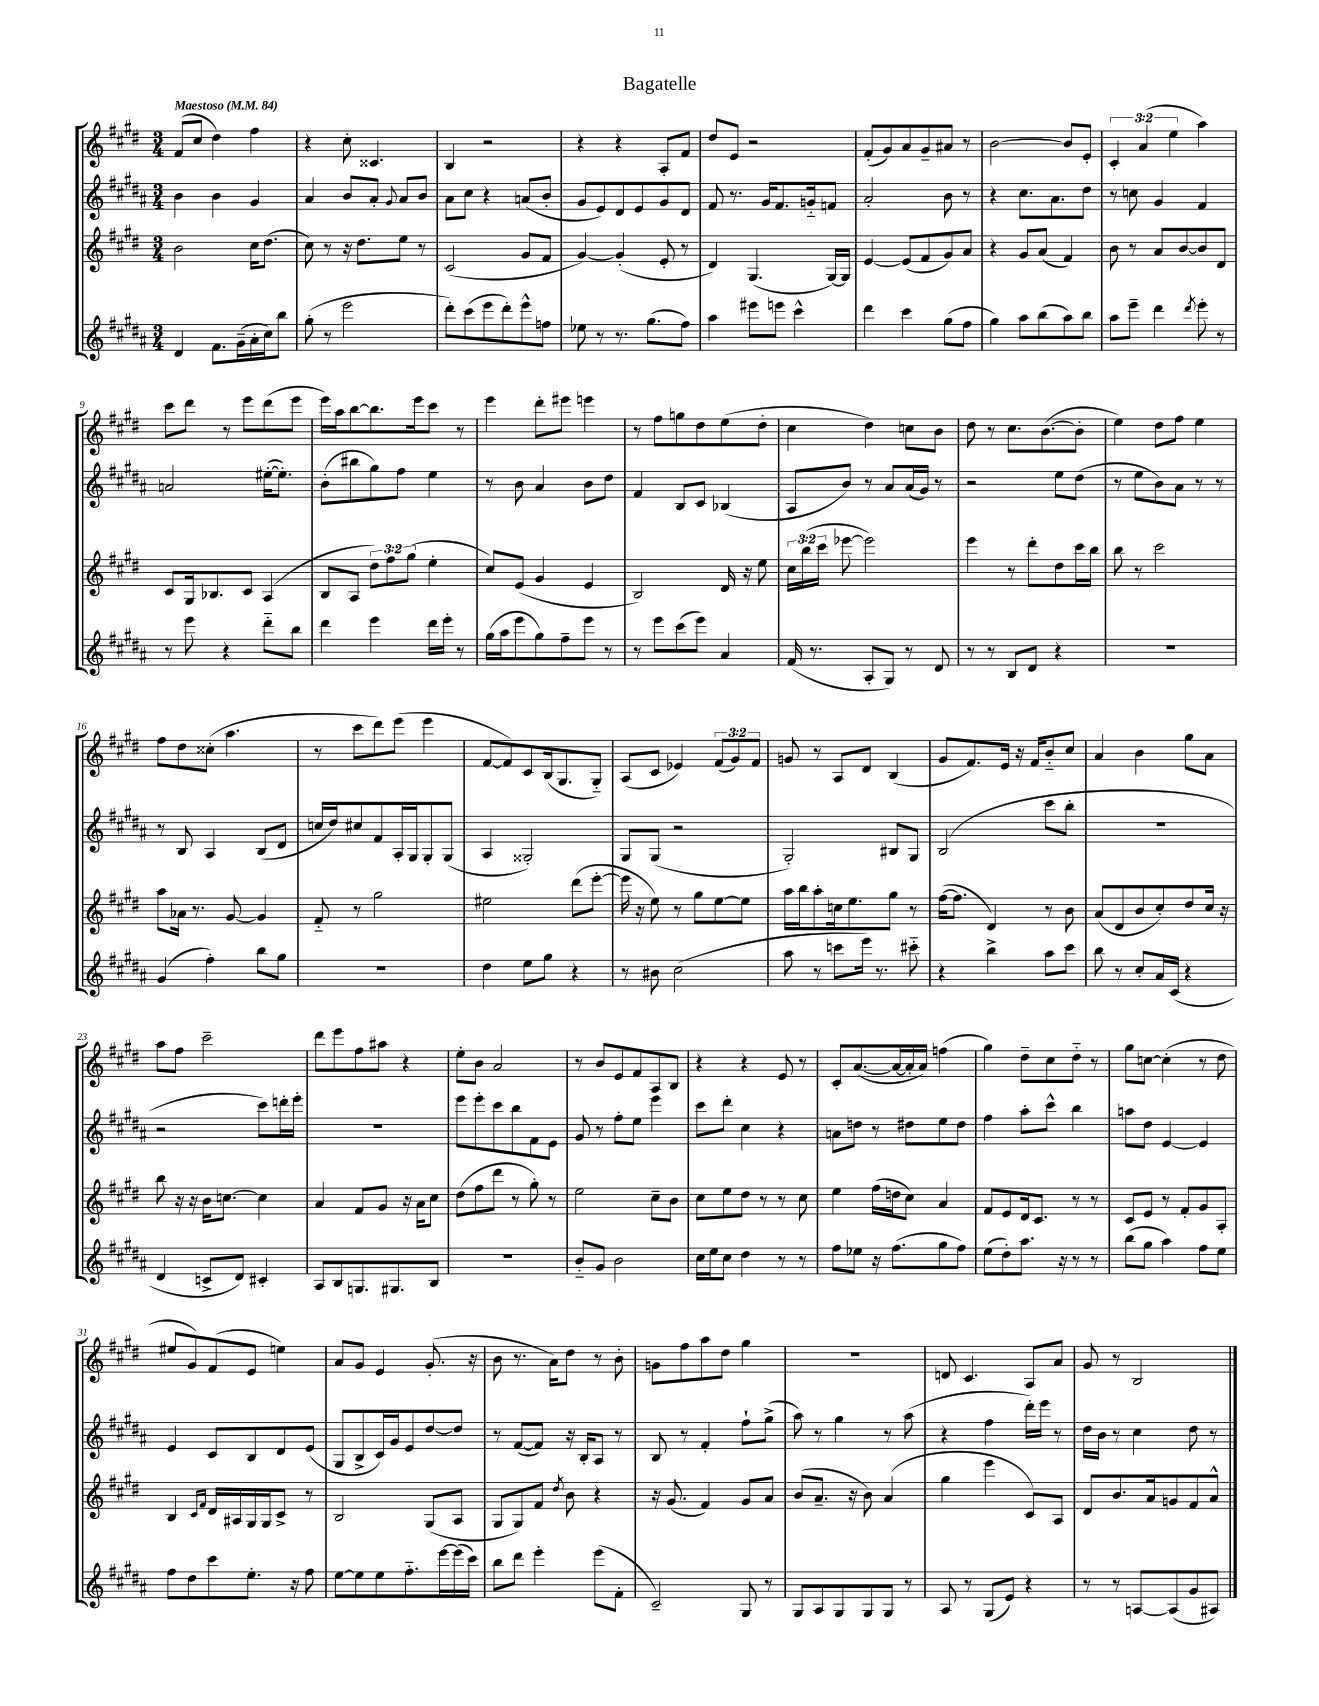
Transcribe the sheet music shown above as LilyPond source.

\header { title = "Bagatelle" }
<<
\new StaffGroup <<
\new Staff = "s0" {
    \clef treble \key e \major \numericTimeSignature \time 3/4 \override Staff.TupletNumber.text = #tuplet-number::calc-fraction-text \tempo "Maestoso" 4 = 84
    \autoBeamOff fis'8[( cis''8] dis''4) fis''4 |
    r4 cis''8-. cisis'4. |
    b4 r2 |
    r4 r4 a8[-. fis'8] |
    dis''8[ e'8] r2 |
    fis'8[-.( gis'8) a'8 gis'8-- ais'8] r8 |
    b'2~ b'8[ e'8]-. |
    \tuplet 3/2 { cis'4-. a'4( e''4 } a''4) |
    cis'''8[ dis'''8] r8 e'''8[ dis'''8( e'''8] |
    e'''16[) a''16 b''8~ b''8. e'''16 cis'''8] r8 |
    e'''4 dis'''8[-. eis'''8] e'''4 |
    r8 fis''8[ g''8 dis''8 e''8( dis''8]-. |
    cis''4 dis''4) c''8[ b'8] |
    dis''8 r8 cis''8.[ b'8.~( b'8]-. |
    e''4) dis''8[ fis''8] e''4 |
    fis''8[ dis''8 cisis''8]-.( a''4. |
    r8 cis'''8[ dis'''8) e'''8]( e'''4 |
    fis'8[~ fis'8) cis'8 b16( gis8. gis8]-_) |
    a8[( cis'8] ees'4) \tuplet 3/2 { fis'8[( gis'8) fis'8] } |
    g'8 r8 a8[ dis'8] b4( |
    gis'8[ fis'8.) e'16] r16 fis'16[ b'8-_ cis''8] |
    a'4 b'4 gis''8[ a'8] |
    a''8[ fis''8] cis'''2-- |
    dis'''8[ e'''8 fis''8 ais''8] r4 |
    e''8[-. b'8] a'2 |
    r8 b'8[ e'8 fis'8 a8 b8] |
    r4 r4 e'8 r8 |
    cis'8[-. a'8.~( a'16~ a'16-. a'16]) f''4( |
    gis''4) dis''8[-- cis''8 dis''8]-_ r8 |
    gis''8[ c''8]~ c''4-.( r8 dis''8 |
    eis''8[ gis'8) fis'8( e'8] e''4) |
    a'8[ gis'8] e'4 gis'8.-.( r16 |
    b'8 r8. a'16[) dis''8] r8 b'8-. |
    g'8[ fis''8 a''8 dis''8] gis''4 |
    R2. |
    d'8 cis'4. a8[ a'8] |
    gis'8 r8 b2 \bar "|." |
}
\new Staff = "s1" {
    \clef treble \key b \major \numericTimeSignature \time 3/4
    \autoBeamOff b'4 b'4 gis'4 |
    ais'4 b'8[ ais'8]-. \appoggiatura { gis'8 } ais'8[ b'8] |
    ais'8[ cis''8] r4 a'8[( b'8]-. |
    gis'8[ e'8) dis'8 e'8 gis'8 dis'8] |
    fis'8 r8. gis'16[ fis'8. g'16-_ f'8] |
    ais'2-. b'8 r8 |
    r4 cis''8.[ ais'8. dis''8] |
    r8 c''8 gis'4 fis'4 |
    a'2 eis''16[~-.( eis''8.]-.) |
    b'8[-.( bis''8 gis''8) fis''8] e''4 |
    r8 b'8 ais'4 b'8[ dis''8] |
    fis'4 b8[ cis'8] bes4( |
    ais8[ b'8]) r8 ais'8[ ais'16( gis'16]) r8 |
    r2 e''8[ dis''8]( |
    r8 e''8[ b'8) ais'8] r8 r8 |
    r8 b8 ais4 b8[( dis'8] |
    c''16[ dis''16) cis''8 fis'8 ais16-. gis16 gis8-. gis8]( |
    ais4 gisis2-.) |
    gis8[ gis8]( r2 |
    gis2-.) bis8[ gis8] |
    b2( cis'''8[ b''8]-. |
    R2. |
    r2 cis'''8[) d'''16-. e'''16]-. |
    R2. |
    e'''8[ e'''8-. cis'''8 b''8 fis'8 e'8] |
    gis'8 r8 fis''8[-. e''8] e'''4 |
    cis'''8[ dis'''8]-. cis''4 r4 |
    a'8[ d''8] r8 dis''8[ e''8 dis''8] |
    fis''4 ais''8[-. cis'''8]-^ b''4 |
    a''8[ dis''8] e'4~ e'4 |
    e'4 cis'8[ b8 dis'8 e'8]( |
    gis8[ b8-> cis'16) gis'16 e'8 dis''8~ dis''8] |
    r8 fis'8[~( fis'8]) r16 b16[-. ais8] r8 |
    b8 r8 fis'4-. fis''8[-! gis''8]->( |
    ais''8) r8 gis''4 r8 ais''8( |
    r4 fis''4 dis'''16[-.) e'''16] r8 |
    dis''16[ b'16] r8 cis''4 dis''8 r8 \bar "|." |
}
\new Staff = "s2" {
    \clef treble \key e \major \numericTimeSignature \time 3/4 \override Staff.TupletNumber.text = #tuplet-number::calc-fraction-text
    \autoBeamOff b'2 cis''16[ dis''8.]( |
    cis''8) r8 r16 dis''8.[ e''8] r8 |
    cis'2( gis'8[ fis'8] |
    gis'4~) gis'4-.( e'8-. r8 |
    dis'4) gis4.( gis16[~) gis16] |
    e'4~ e'8[( fis'8 gis'8) a'8] |
    r4 gis'8[ a'8]( fis'4) |
    b'8 r8 a'8[ b'8~ b'8 dis'8] |
    cis'8[ gis16 bes8. cis'8] a4( |
    b8[ a8] \tuplet 3/2 { dis''8[) fis''8 gis''8]( } e''4-. |
    cis''8[) e'8]( gis'4 e'4 |
    b2) dis'16 r16 e''8 |
    \tuplet 3/2 { cis''16[ b''16( cis'''16] } ees'''8~ ees'''2) |
    e'''4 r8 dis'''8[-. dis''8 cis'''16 b''16] |
    b''8 r8 cis'''2 |
    a''8[ aes'16] r8. gis'8~ gis'4 |
    fis'8-_ r8 gis''2 |
    eis''2 dis'''8[( e'''8]~-. |
    e'''16 r16 e''8) r8 gis''8[ e''8~ e''8] |
    a''16[ b''16 a''8-. c''16 e''8. gis''8] r8 |
    fis''16[~( fis''8.] dis'4) r8 b'8 |
    a'8[( dis'8 b'8 cis''8-.) dis''8 cis''16] r16 |
    b''8 r16 r16 b'16[ c''8.]~ c''4 |
    a'4 fis'8[ gis'8] r16 a'16[ cis''8] |
    dis''8[( fis''8 dis'''8] r8 gis''8-.) r8 |
    e''2 cis''8[-- b'8] |
    cis''8[ e''8 dis''8] r8 r8 cis''8 |
    e''4 fis''16[( d''16 cis''8]) a'4 |
    fis'8[ e'8 dis'16 cis'8.] r8 r8 |
    cis'8[ e'8] r8 fis'8[-. gis'8 a8]-. |
    b4 \grace { cis'16[ fis'16] } dis'16[ ais16 gis16 gis16 cis'8]-> r8 |
    b2 gis8[( a8] |
    gis8[ gis8) fis'8] \acciaccatura { dis''8 } b'8 r4 |
    r16 gis'8.( fis'4) gis'8[ a'8] |
    b'8[( a'8.]-- r16 b'8) a'4( |
    gis''4 e'''4 cis'8[) a8] |
    dis'8[ b'8. a'16 g'8 fis'8 a'8]-^ \bar "|." |
}
\new Staff = "s3" {
    \clef treble \key b \major \numericTimeSignature \time 3/4
    \autoBeamOff dis'4 fis'8.[ gis'16--( ais'16-. cis''16) b''8] |
    gis''8-.( r8 e'''2 |
    dis'''8[-.) cis'''8( e'''8 dis'''8-.) e'''8-^ f''8] |
    ees''8 r8 r8. gis''8.[( fis''8]) |
    ais''4 eis'''8[ e'''8] cis'''4-^ |
    dis'''4 cis'''4 gis''8[( fis''8] |
    gis''4) ais''8[ b''8( ais''8) b''8] |
    ais''8[ e'''8]-- dis'''4 \acciaccatura { dis'''8 } e'''8-. r8 |
    r8 e'''8 r4 dis'''8[-_ b''8] |
    dis'''4 e'''4 dis'''16[ e'''16]-. r8 |
    gis''16[( ais''16 e'''8 gis''8) fis''8-- e'''8] r8 |
    r8 e'''8[ cis'''8( e'''8]) ais'4 |
    fis'16( r8. ais8[-. gis8]) r8 dis'8 |
    r8 r8 b8[ dis'8] r4 |
    R2. |
    gis'4( fis''4-.) b''8[ gis''8] |
    R2. |
    dis''4 e''8[ gis''8] r4 |
    r8 bis'8 cis''2( |
    ais''8 r8 c'''8[ e'''16]) r8. cis'''8-_ |
    r4 b''4-> ais''8[ cis'''8] |
    b''8 r8 cis''8[-. ais'16 cis'16]( r4 |
    dis'4 c'8[-> dis'8]) cis'4-. |
    ais8[ b8 g8. gis8. b8] |
    R2. |
    b'8[-_ gis'8] b'2 |
    cis''16[ e''16 cis''8] dis''4 r8 r8 |
    fis''8[ ees''8] r16 fis''8.[( gis''8 fis''8]) |
    e''8[( dis''8-.) ais''8.] r16 r8 r8 |
    b''8[( gis''8] ais''4) fis''8[ e''8] |
    fis''8[ dis''8 cis'''8 e''8.]-. r16 fis''8 |
    e''8[~ e''8 e''8 fis''8.-_ e'''16~ e'''16( cis'''16]) |
    b''8[ dis'''8] e'''4-. e'''8[( fis'8]-. |
    cis'2--) gis8 r8 |
    gis8[ ais8 gis8 gis8 gis8] r8 |
    ais8 r8 gis8[( e'8]) r4 |
    r8 r8 a8[~ a8( gis'8 ais8]) \bar "|." |
}
>>
>>
